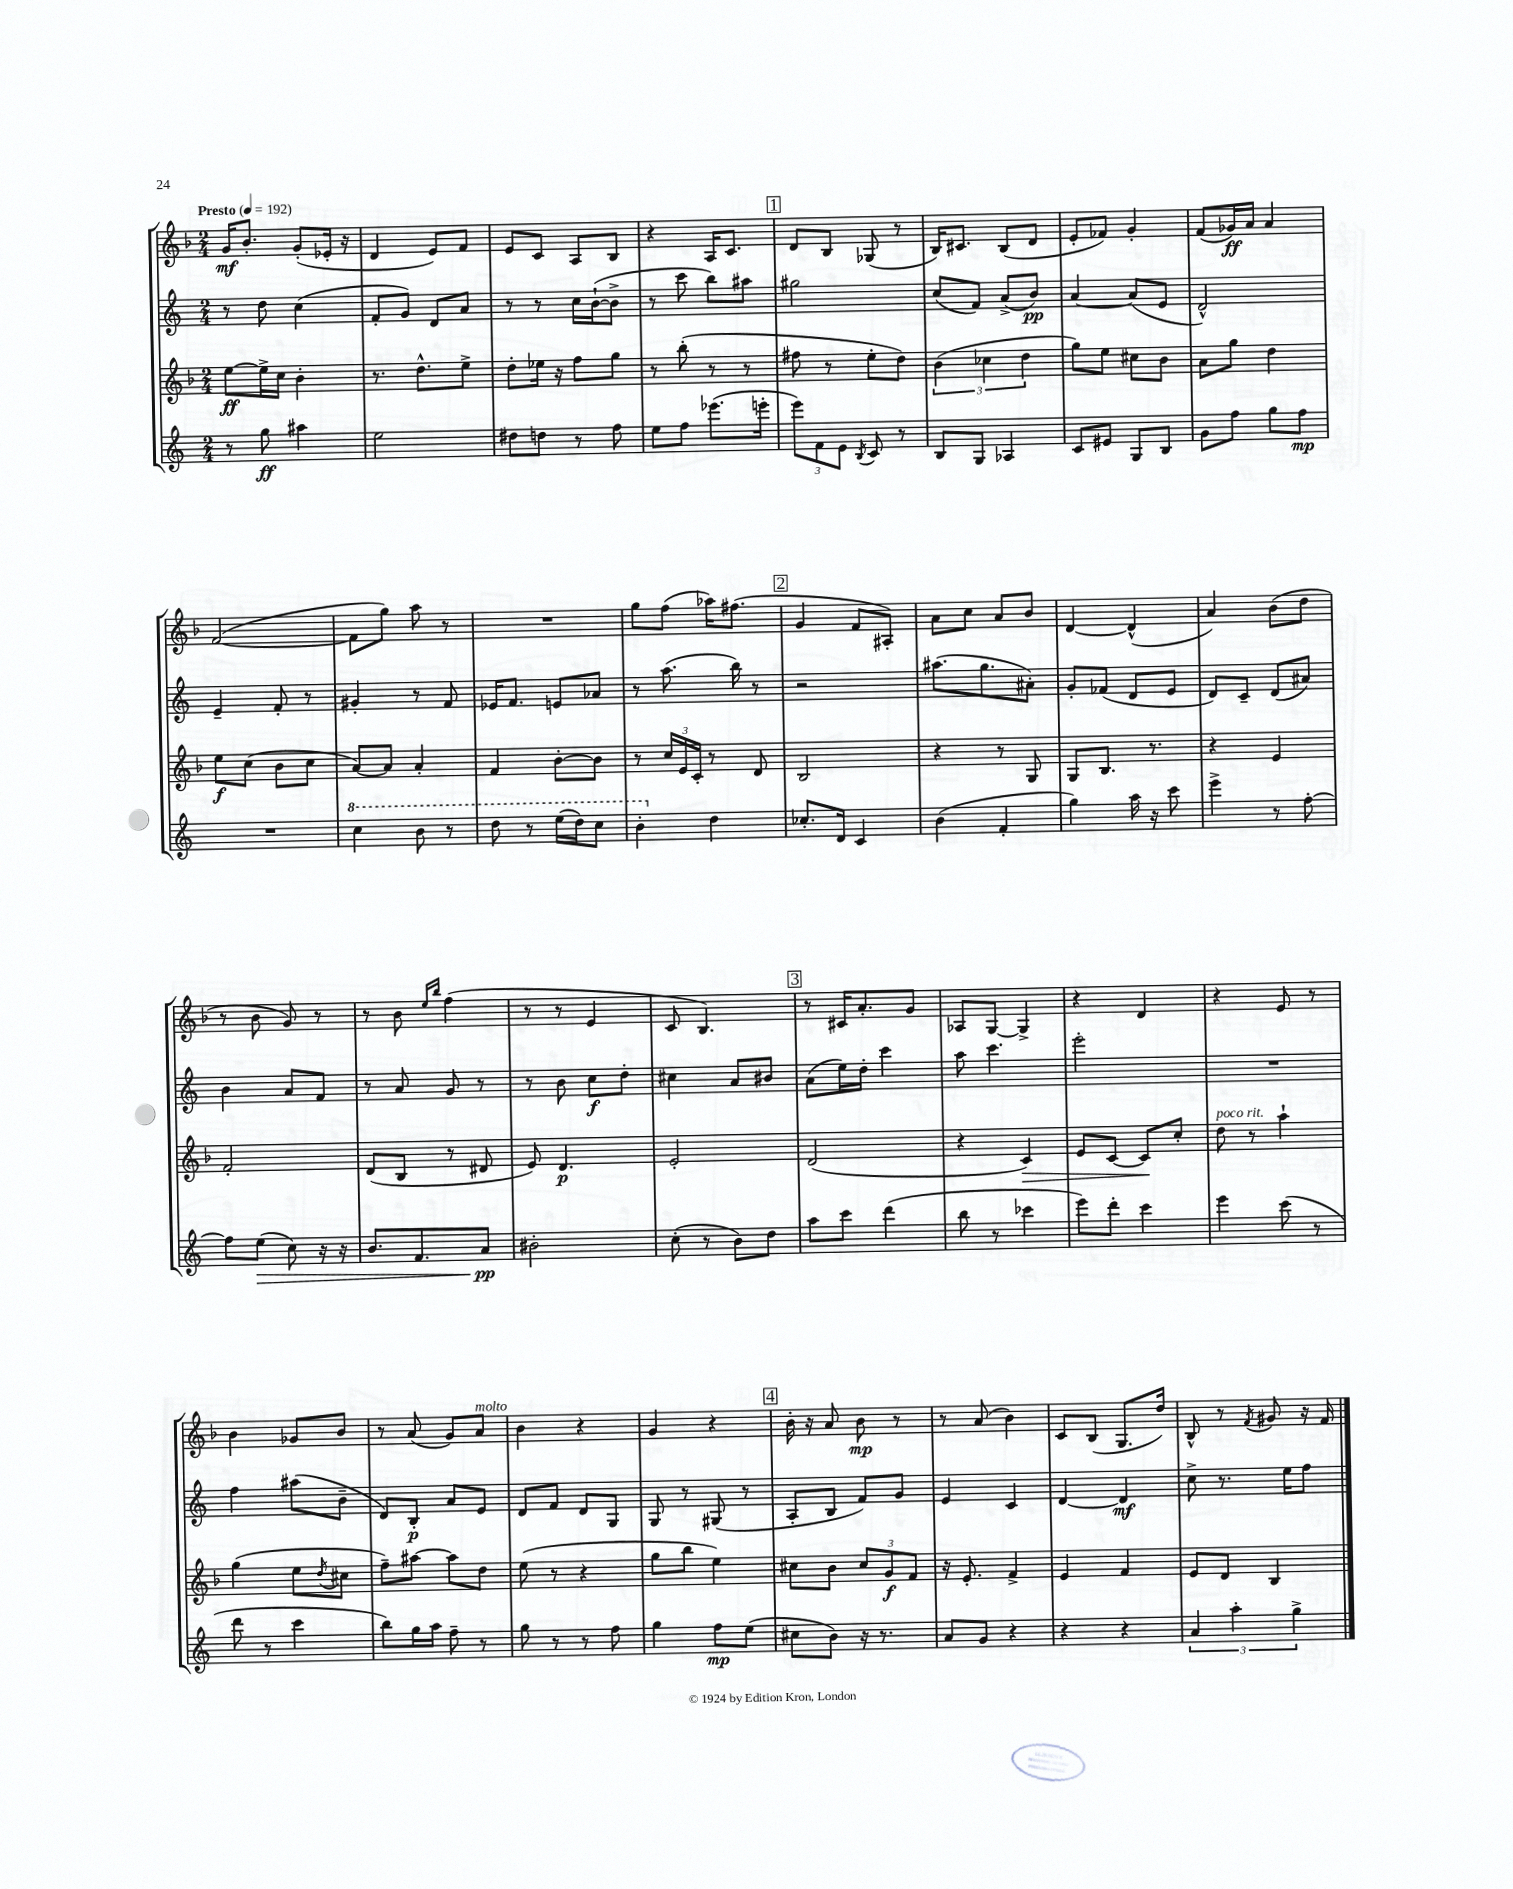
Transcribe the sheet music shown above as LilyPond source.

<<
\new StaffGroup <<
\new Staff = "s0" {
    \clef treble \key f \major \numericTimeSignature \time 2/4 \tempo "Presto" 4 = 192
    g'16\mf bes'8.-. g'8-.( ees'16-. r16 |
    d'4 e'8) f'8 |
    e'8 c'8 a8 bes8 |
    r4 a16 c'8. |
    \mark \markup { \box "1" } d'8 bes8 ges8( r8 |
    bes16) cis'8. bes8( d'8 |
    e'8-. fes'8) g'4-. |
    f'8( ges'16\ff) a'16 a'4 |
    f'2~( |
    f'8 g''8) a''8 r8 |
    R2 |
    g''8 f''8( aes''16) fis''8.( |
    \mark \markup { \box "2" } g'4 f'8 ais8-.) |
    a'8 c''8 a'8 bes'8 |
    d'4~ d'4-^( |
    a'4) bes'8( d''8 |
    r8 bes'8 g'8) r8 |
    r8 bes'8 \grace { e''16 bes''16 } f''4( |
    r8 r8 e'4 |
    c'8 bes4.) |
    \mark \markup { \box "3" } r8 cis'16 a'8.-. g'8 |
    aes8 g8~ g4-> |
    r4 d'4 |
    r4 e'8 r8 |
    bes'4 ges'8 bes'8 |
    r8 a'8( g'8) a'8^\markup { \italic "molto" } |
    bes'4 r4 |
    g'4 r4 |
    \mark \markup { \box "4" } bes'16-. r16 a'8 bes'8\mp r8 |
    r8 a'8( bes'4) |
    c'8 bes8( g8. d''16) |
    bes8-^ r8 \acciaccatura { f'8 } gis'8 r16 f'16 \bar "|." |
}
\new Staff = "s1" {
    \clef treble \key c \major \numericTimeSignature \time 2/4
    r8 d''8 c''4( |
    f'8-. g'8) d'8 a'8 |
    r8 r8 c''16 b'16~-!( b'8-> |
    r8 c'''8 b''8) ais''8 |
    \mark \markup { \box "1" } gis''2 |
    c''8( f'8) a'8->( b'8\pp) |
    a'4~ a'8( e'8 |
    d'2-^) |
    e'4-- f'8-. r8 |
    gis'4-. r8 f'8 |
    ees'16 f'8. e'8 aes'8 |
    r8 a''8.( b''16) r8 |
    \mark \markup { \box "2" } r2 |
    ais''8.( g''8. ais'8-.) |
    g'8-. fes'8( d'8 e'8 |
    d'8) c'8-- d'8( ais'8) |
    b'4 a'8 f'8 |
    r8 a'8 g'8 r8 |
    r8 b'8 c''8\f d''8-. |
    cis''4 a'8 bis'8 |
    \mark \markup { \box "3" } a'8( e''16) d''16-. c'''4 |
    a''8 c'''4. |
    e'''2-. |
    R2 |
    f''4 ais''8( b'8-- |
    d'8) b8-.\p a'8 e'8 |
    d'8 f'8 d'8 g8 |
    g8 r8 gis8( r8 |
    \mark \markup { \box "4" } a8-. b8 f'8) g'8 |
    e'4 c'4 |
    d'4~ d'4\mf |
    c''8-> r8. e''16 f''8 \bar "|." |
}
\new Staff = "s2" {
    \clef treble \key f \major \numericTimeSignature \time 2/4
    e''8~\ff e''16-> c''16 bes'4-. |
    r8. d''8.-^ e''8-> |
    d''8-. ees''16 r16 f''8 g''8 |
    r8 bes''8-.( r8 r8 |
    \mark \markup { \box "1" } fis''8 r8 e''8-. d''8) |
    \tuplet 3/2 { bes'4( ces''4 d''4 } |
    g''8) e''8 cis''8 bes'8 |
    a'8 g''8 d''4 |
    e''8\f c''8( bes'8 c''8 |
    a'8~) a'8 a'4-. |
    f'4 bes'8~-. bes'8 |
    r8 \tuplet 3/2 { c''16 e'16 c'16-. } r8 d'8 |
    \mark \markup { \box "2" } bes2 |
    r4 r8 g8 |
    g8 bes8. r8. |
    r4 e'4 |
    f'2-. |
    d'8( bes8 r8 dis'8 |
    e'8) d'4.\p |
    e'2-. |
    \mark \markup { \box "3" } d'2( |
    r4 c'4\>) |
    e'8 c'8~ c'8\! c''8-. |
    d''8^\markup { \italic "poco rit." } r8 a''4-! |
    g''4( e''8 \acciaccatura { d''8 } cis''8 |
    f''8--) ais''8~ ais''8 d''8 |
    e''8( r8 r4 |
    g''8 bes''8 e''4) |
    \mark \markup { \box "4" } cis''8 bes'8 \tuplet 3/2 { cis''8 g'8\f f'8 } |
    r16 e'8.-. f'4-> |
    e'4 f'4 |
    e'8 d'8 bes4 \bar "|." |
}
\new Staff = "s3" {
    \clef treble \key c \major \numericTimeSignature \time 2/4
    r8 g''8\ff ais''4 |
    e''2 |
    dis''8 d''8 r8 f''8 |
    e''8 f''8 ees'''8.( e'''16-. |
    \mark \markup { \box "1" } \tuplet 3/2 { e'''8) f'8 e'8 } \acciaccatura { b8 } c'8 r8 |
    b8 g8 aes4 |
    c'8 eis'8 g8 b8 |
    g'8 f''8 g''8 f''8\mp |
    R2 |
    \ottava #1 c'''4 b''8 r8 |
    d'''8 r8 e'''16( d'''16) c'''8 |
    b''4-. \ottava #0 d''4 |
    \mark \markup { \box "2" } ces''8.-. d'16 c'4 |
    b'4( f'4-. |
    g''4) a''16 r16 c'''8 |
    e'''4-> r8 f''8~-. |
    f''8 e''8\>( c''8) r16 r16 |
    b'8. f'8. a'8\pp\! |
    bis'2-. |
    c''8-.( r8 b'8) d''8 |
    \mark \markup { \box "3" } a''8 c'''8 d'''4( |
    b''8 r8 ces'''4 |
    e'''8) d'''8-. c'''4 |
    e'''4 c'''8( r8 |
    d'''8 r8 c'''4 |
    b''8) g''16 a''16 f''8-- r8 |
    g''8 r8 r8 f''8 |
    g''4 f''8\mp e''8( |
    \mark \markup { \box "4" } cis''8 b'8) r16 r8. |
    a'8 g'8 r4 |
    r4 r4 |
    \tuplet 3/2 { a'4 a''4-. g''4-> } \bar "|." |
}
>>
>>
\layout { \context { \Score \remove "Bar_number_engraver" } }
